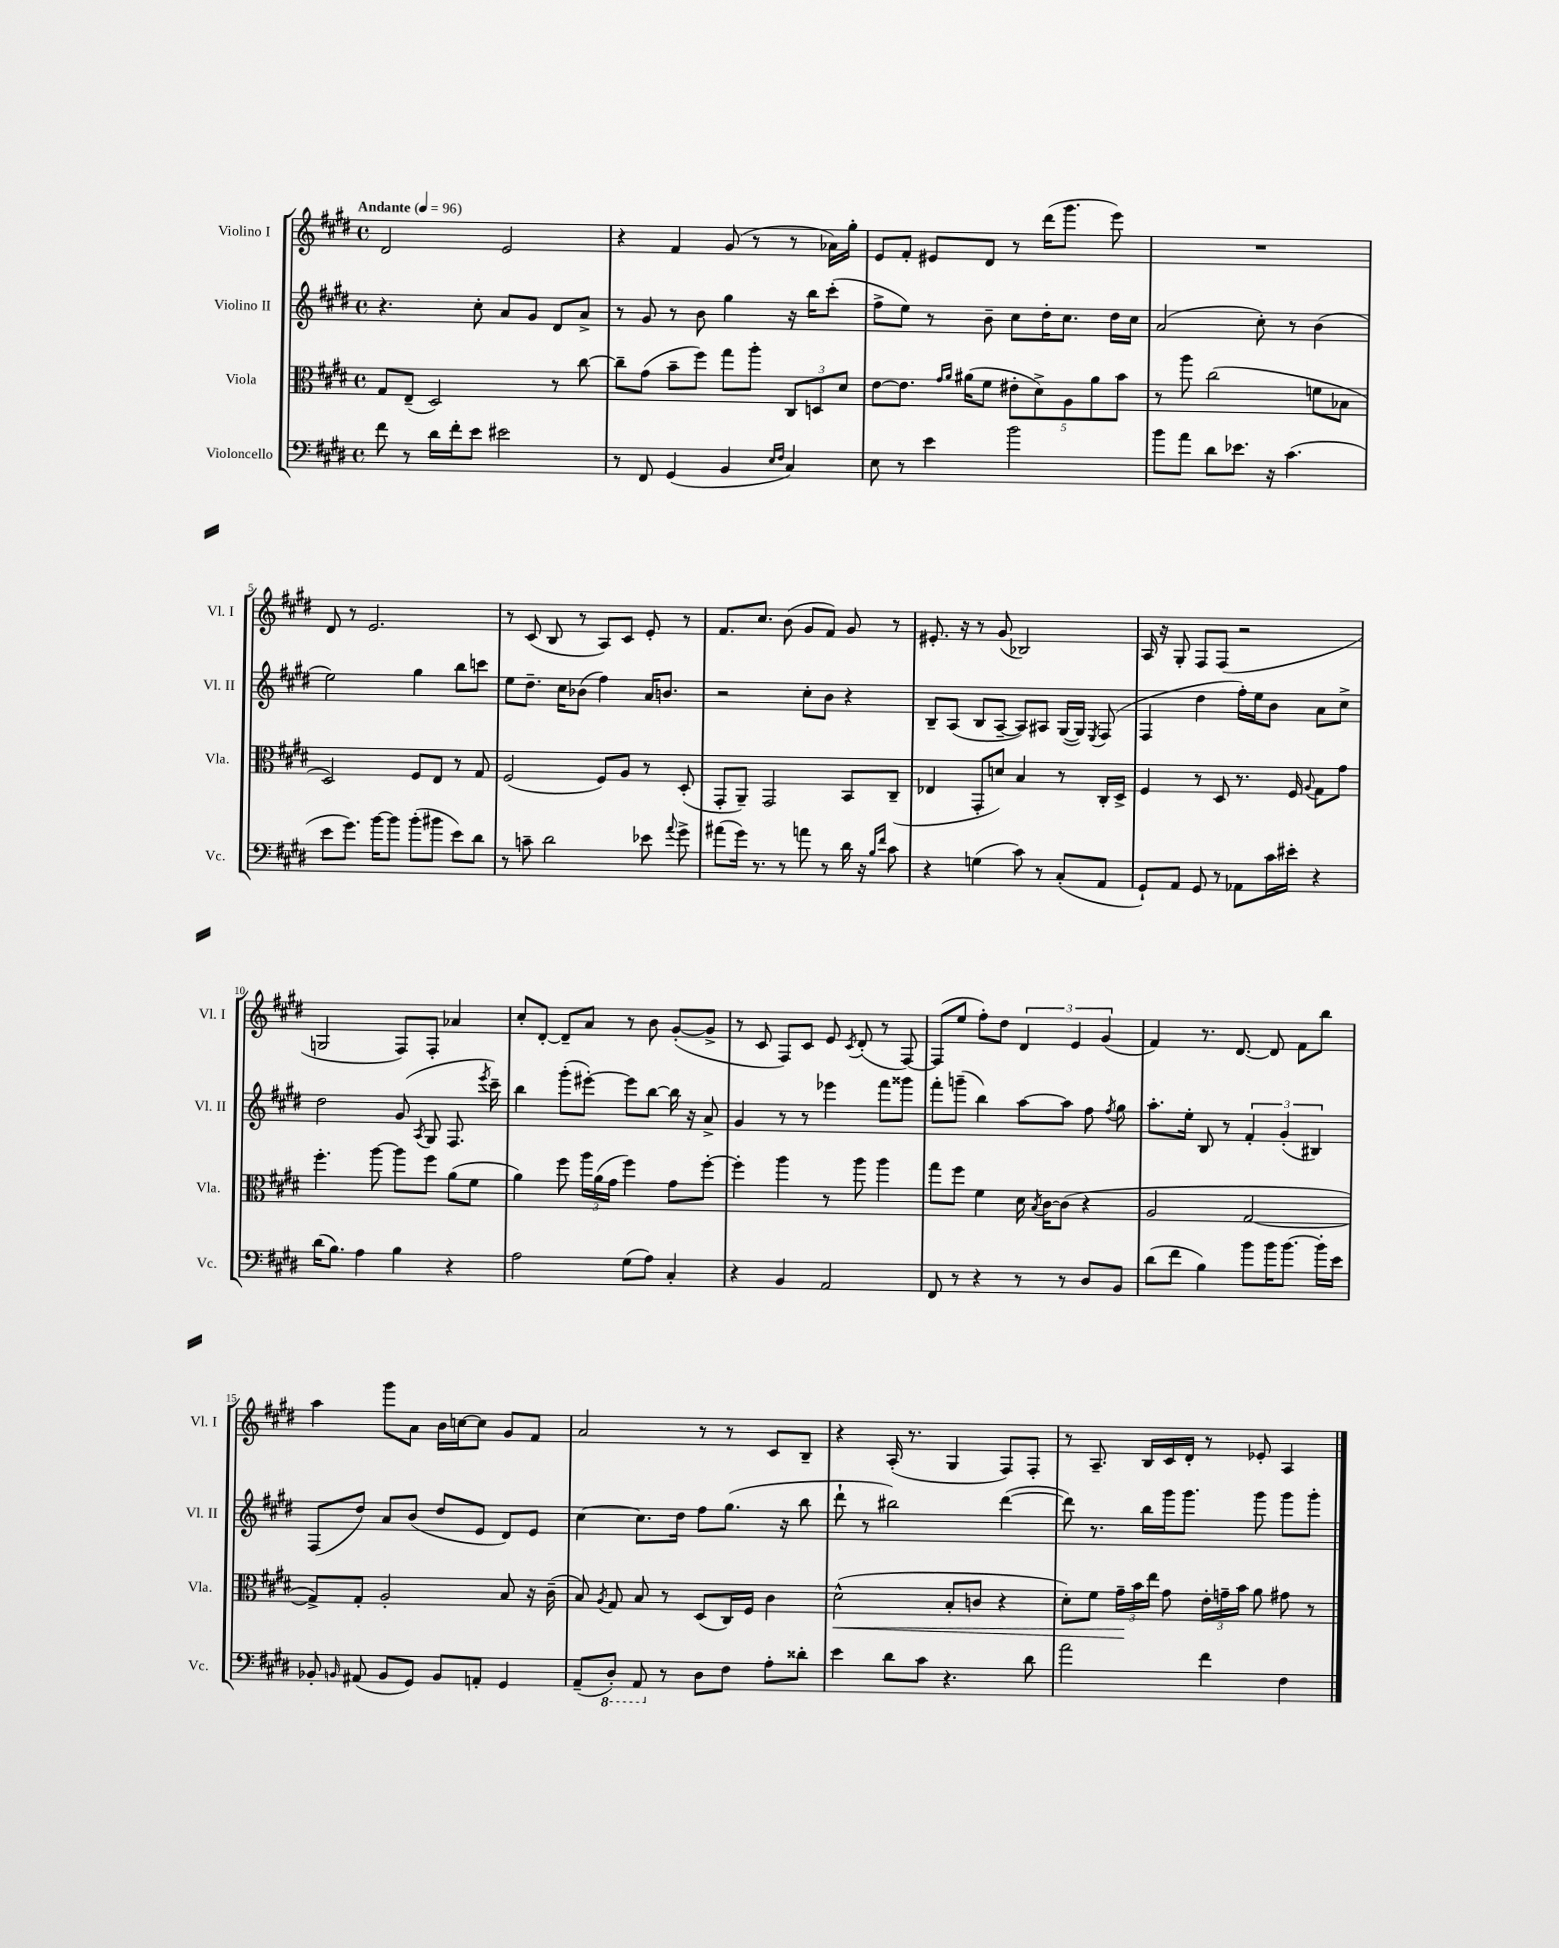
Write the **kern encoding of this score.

**kern	**kern	**kern	**kern
*staff4	*staff3	*staff2	*staff1
*clefF4	*clefC3	*clefG2	*clefG2
*k[f#c#g#d#]	*k[f#c#g#d#]	*k[f#c#g#d#]	*k[f#c#g#d#]
*M4/4	*M4/4	*M4/4	*M4/4
*met(c)	*met(c)	*met(c)	*met(c)
*MM96	*MM96	*MM96	*MM96
8f#	8G#	4.r	2d#
8r	(8E~	.	.
16d#	2D#)	.	.
16f#'	.	.	.
8e	.	8cc#'	.
2e#	.	8a	2e
.	.	8g#	.
.	8r	8d#	.
.	[8cc#	8a^	.
=	=	=	=
8r	8cc#~]	8r	4r
8FF#	(8g#	8g#	.
(4GG#	8b~	8r	4f#
.	8ff#)	8b	.
4BB	8gg#	4gg#	(8g#
.	8aa'	.	8r
16qqE	.	.	.
16qqF#	.	.	.
4C#)	12C#	16r	8r
.	.	16bb	.
.	12D	.	.
.	.	(8ccc#'	16a-)
.	12d#	.	.
.	.	.	16gg#'
=	=	=	=
8E	[8e	8ff#^	8e
8r	8.e]	8ee)	8f#'
4e	.	8r	8e#
.	16qqg#	.	.
.	16qqa	.	.
.	(16a#	.	.
.	8f#	8b~	8d#
2b	10e#'	8cc#	8r
.	10d#^)	.	.
.	.	16dd#'	(16ddd#
.	.	8.cc#	8.ggg#
.	10A	.	.
.	10a#	.	.
.	.	16dd#	8eee)
.	10b	.	.
.	.	16cc#	.
=	=	=	=
8b	8r	(2a	1r
8a	8aa	.	.
8d#	(2cc#	.	.
8.e-	.	.	.
.	.	8cc#')	.
16r	.	.	.
(4.c#	.	8r	.
.	8f	(4b	.
.	8B-	.	.
=	=	=	=
8e	2D#)	2ee)	8d#
8.g#)	.	.	8r
.	.	.	2.e
[16b	.	.	.
8b]	.	.	.
(8b'	8F#	4gg#	.
8b#	8E	.	.
8e)	8r	8bb	.
8d#	8G#	8ccc	.
=	=	=	=
8r	(2F#	8ee	8r
8c~	.	8.dd#~	(8c#
2d#	.	.	8B
.	.	16cc#	.
.	.	(8b-	8r
.	8F#)	4ff#)	8A)
.	8A	.	8c#
8e-	8r	16a	8e'
.	.	8.b	.
8qqa	.	.	.
8g#^	(8D#'	.	8r
=	=	=	=
(8a#	8GG#'	2r	8.f#
16g#)	8AA~)	.	.
8.r	.	.	8.cc#
.	2GG#	.	.
8r	.	.	(8b
8a	.	8cc#'	8g#
8r	.	8b	8f#)
16d#	8BB	4r	8g#
16r	.	.	.
16qqB	.	.	.
16qqf#	.	.	.
8c#	(8C#~	.	8r
=	=	=	=
4r	4E-	8B~	8.e#'
.	.	(8A	.
.	.	.	16r
(4G	8GG#'	8B	8r
.	8d)	[8A~	(8g#
8c#)	4B	8A])	2B-)
8r	.	8A#	.
(8C#'	8r	([16G#	.
.	.	16G#])	.
.	.	8qE	.
8AA	16C#'	(8F#	.
.	16D#^	.	.
=	=	=	=
8GG#`)	4F#	4F#	16A
.	.	.	16r
8AA	.	.	8G#'
8GG#	8r	4dd#	8F#
8r	8D#	.	(8F#
8AA-	8.r	16ff#')	2r
.	.	16ee	.
16c#	.	8b	.
16e#'	16F#	.	.
.	8qqA	.	.
4r	8G#	8a	.
.	8g#	8cc#^	.
=	=	=	=
(16d#	4.ff#'	2dd#	2G
8.B)	.	.	.
4A	.	.	.
.	[8aa	.	.
4B	8aa]	(8g#	8F#)
.	.	8qA	.
.	8ff#	8G#	8F#'
4r	(8a	8.F#	4a-
.	8f#	.	.
.	.	8qeee	.
.	.	16ccc#~)	.
=	=	=	=
2A	4a)	4bb	8cc#'
.	.	.	[8d#'
.	8ff#	(8ggg#'	8d#~]
.	24aa	[8eee#')	8a
.	(24a	.	.
.	24g#	.	.
(8G#	4ff#)	8eee#]	8r
8A)	.	[8bb	8b
4C#'	8g#	16bb]	([8g#'
.	.	16r	.
.	[8ff#'	8a^	8g#^]
=	=	=	=
4r	4ff#']	4g#	8r
.	.	.	8c#
4BB	4aa	8r	8F#)
.	.	8r	8c#
2AA	8r	4eee-	8e
.	.	.	8qc#
.	8aa	.	(8d#'
.	4aa	8fff#	8r
.	.	8ggg##	[8F#)
=	=	=	=
8FF#	8gg#	8fff#'	(8F#]
8r	8ff#	(8ggg~	8ee
4r	4f#	4bb)	8ff#')
.	.	.	8dd#
8r	16d#	[8aa	6d#
.	8qB	.	.
.	[16c#	.	.
8r	(8c#]	8aa]	.
.	.	.	6e
8D#	4r	8ff#	.
.	.	.	(6g#
.	.	8qff#	.
8BB	.	8gg#	.
=	=	=	=
(8d#	2A	8.aa'	4f#)
8f#	.	.	.
.	.	16ee'	.
4B)	.	8B	8.r
.	.	8r	.
.	.	.	[8.d#
8b	[2G#	6f#'	.
16b	.	.	8d#]
.	.	(6g#'	.
[8.b	.	.	.
.	.	.	8f#
.	.	6B#)	.
16b']	.	.	8bb
16e	.	.	.
=	=	=	=
8BB-'	8G#^])	(8F#	4aa
16qqBB	.	.	.
(8AA#	8G#'	8dd#)	.
8BB	2A'	8a	8ggg#
8GG#)	.	(8b	8a
8BB	.	8dd#	16b
.	.	.	[16cc
8AA'	.	8e	8cc]
4GG#	8B	8d#)	8g#
.	16r	8e	8f#
.	(16c#~	.	.
=	=	=	=
(8AA~	8B)	[4cc#	2a
.	8qA	.	.
8DD#')	8G#	.	.
8AAA	8B	8.cc#]	.
8r	8r	.	.
.	.	16dd#	.
8D#	(8D#	8ff#	8r
8F#	16C#)	(8.gg#	8r
.	16F#	.	.
8A'	4c#	.	8c#
.	.	16r	.
8d##'	.	8bb	8B~
=	=	=	=
4e	(2d#^^	8ddd#`	4r
.	.	8r	.
8d#	.	2bb#)	(16A'
.	.	.	8.r
8c#	.	.	.
4.r	8B'	.	4G#
.	8c	.	.
.	4r	([4ddd#	8F#)
8d#	.	.	8F#'
=	=	=	=
2a	8d#')	8ddd#])	8r
.	8f#	8.r	8.A~
.	24g#~	.	.
.	24b	.	.
.	.	16bb	16B
.	24ee	.	.
.	8g#	16ggg#	16c#
.	.	8.ggg#	16d#'
4f#	24e'	.	8r
.	24g~	.	.
.	24b	.	.
.	8a	8ggg#	8e-'
4F#	8g#	8ggg#	4A
.	8r	8ggg#'	.
==	==	==	==
*-	*-	*-	*-
